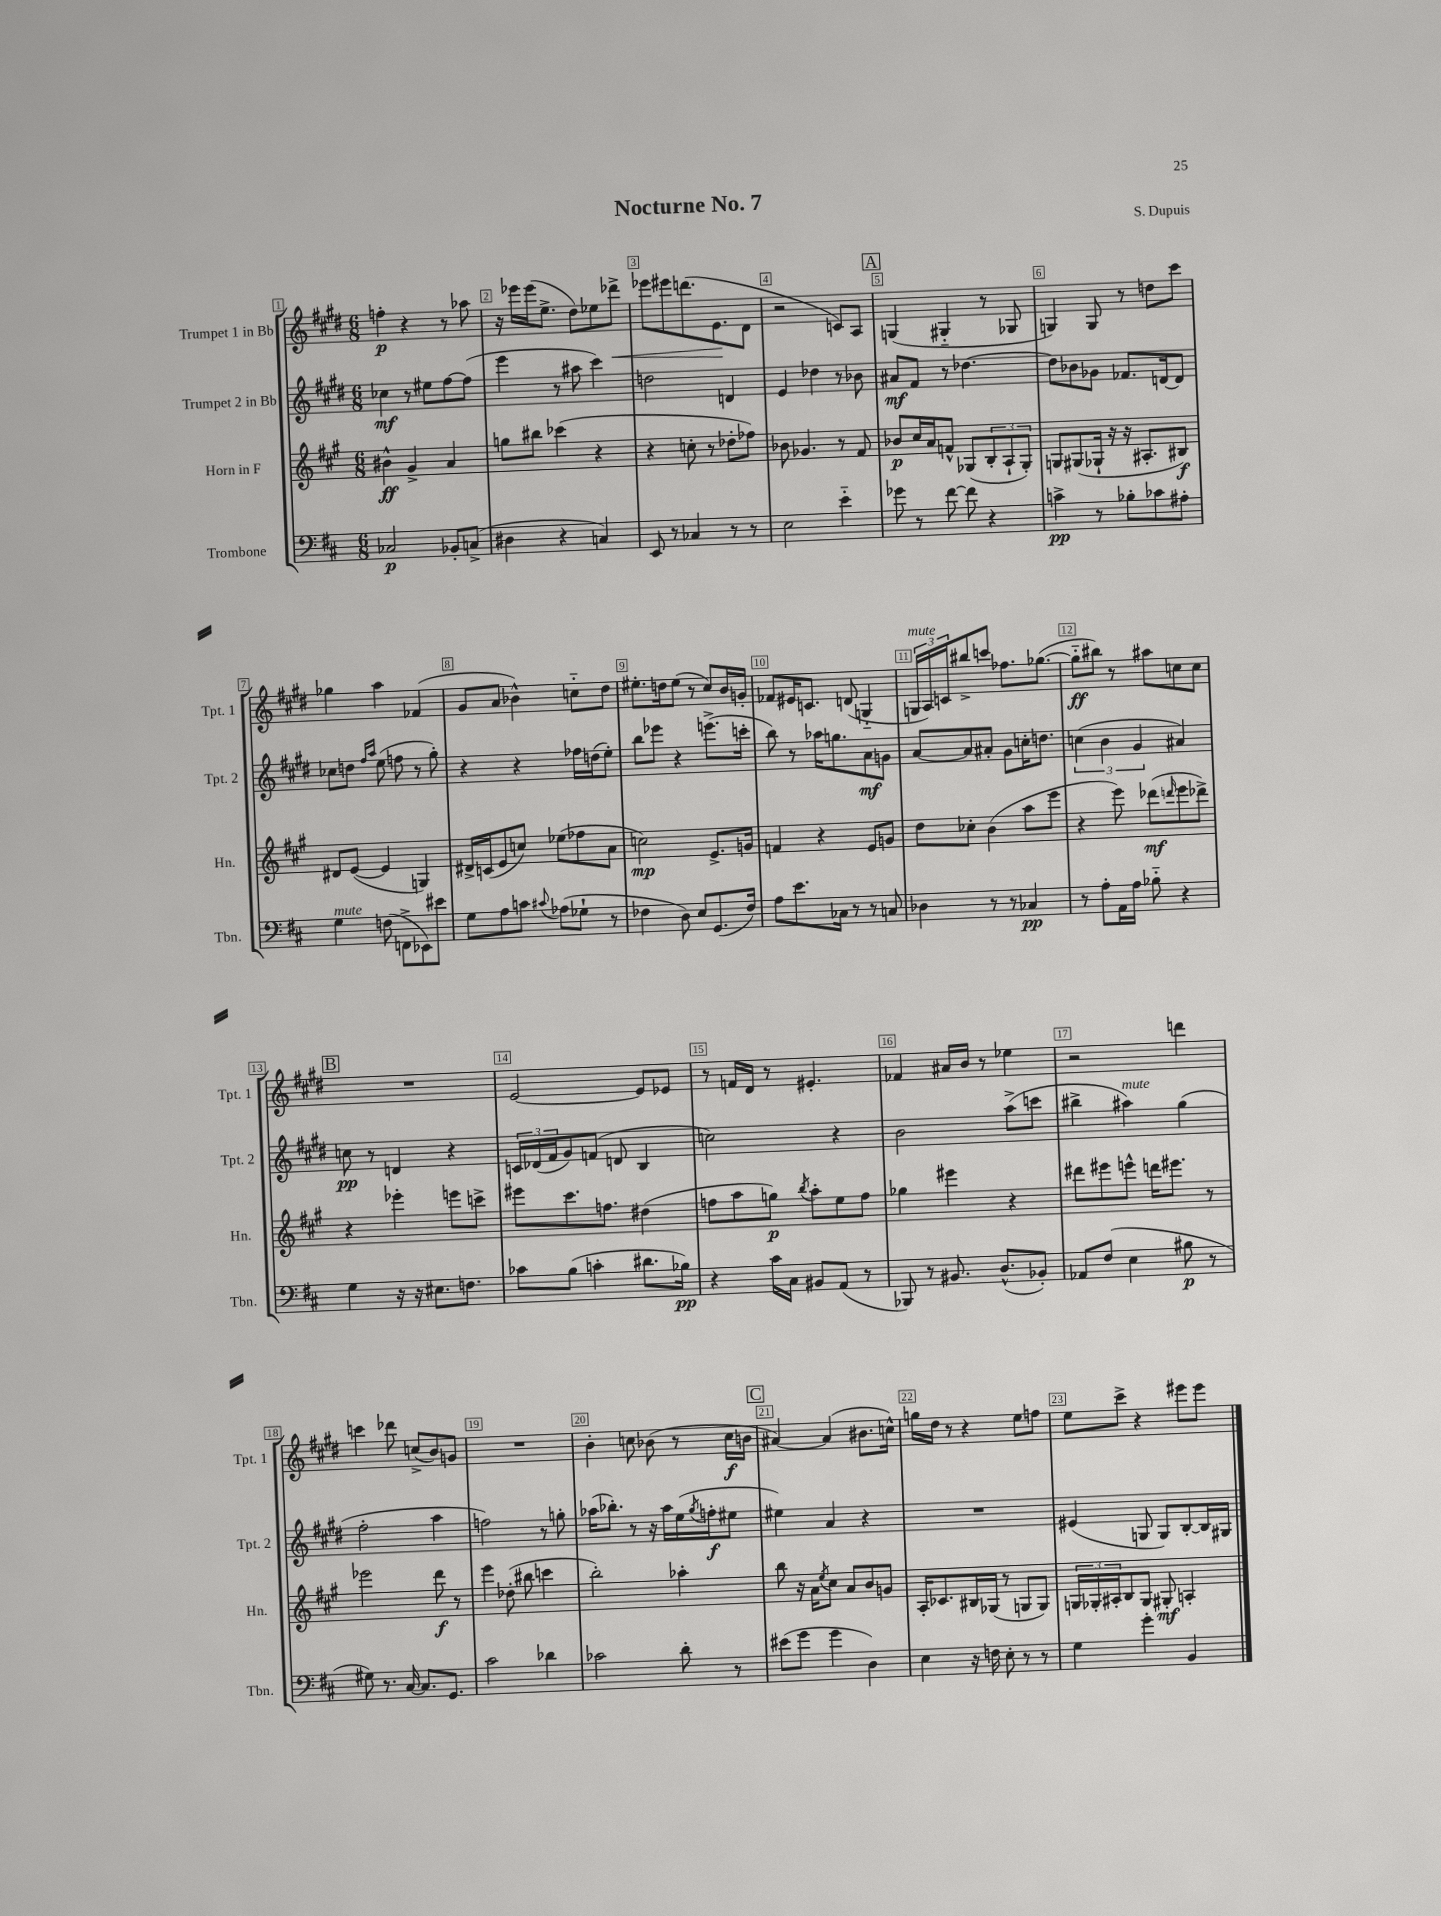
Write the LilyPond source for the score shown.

\header { title = "Nocturne No. 7" composer = "S. Dupuis" }
<<
\new StaffGroup <<
\new Staff = "s0" \with { instrumentName = "Trumpet 1 in Bb" shortInstrumentName = "Tpt. 1" } {
    \clef treble \key e \major \numericTimeSignature \time 6/8
    f''4-.\p r4 r8 aes''8 |
    r16 ees'''16 ees'''16( e''8.-> dis''8) ees''8 des'''8->\< |
    ees'''8 eis'''8 d'''8.( e'8.\! dis'8 |
    r2 c'8) a8 |
    \mark \markup { \box "A" } g4( gis4-_ r8 ges8 |
    g4) g8 r8 d''8 cis'''8 |
    ges''4 a''4 fes'4( |
    gis'8 a'8 bes'4-^) c''8-_ dis''8 |
    eis''8.-. d''16 eis''8( r8 cis''8) b'16 g'16-. |
    fes'8 eis'16 c'8. d'8( g4-_ |
    \tuplet 3/2 { g16^\markup { \italic "mute" } a16) c'16 } bis''8-> c'''8 fes''8. ges''8.~( |
    ges''8-_\ff bis''8) r8 ais''8 c''8 c''8 |
    \mark \markup { \box "B" } R2. |
    e'2~ e'8 ees'8 |
    r8 f'16 dis'16 r8 eis'4.-. |
    fes'4 ais'16 b'16 r8 ees''4 |
    r2 d'''4 |
    c'''4 des'''8 c''8->( b'8) g'8 |
    R2. |
    b'4-. c''8 bes'8( r8 c''16\f b'16 |
    \mark \markup { \box "C" } ais'4~) ais'4( bis'8. c''16-^) |
    g''16 dis''16 r8 r4 e''8 f''8 |
    e''8 cis'''8-> r4 eis'''8 eis'''8 \bar "|." |
}
\new Staff = "s1" \with { instrumentName = "Trumpet 2 in Bb" shortInstrumentName = "Tpt. 2" } {
    \clef treble \key e \major \numericTimeSignature \time 6/8
    ces''4\mf r8 eis''8 fis''8~ fis''8( |
    e'''4 r8 ais''8 cis'''4) |
    d''2 d'4 |
    e'4 des''4 r8 bes'8 |
    \mark \markup { \box "A" } ais'8\mf fis'8 r8 des''4.~ |
    des''8 bes'8 ges'8 fes'8. d'16~ d'8 |
    ces''8 d''8 \grace { fis''16 a''16 } e''8( f''8 r8 gis''8-.) |
    r4 r4 fes''16 d''16( e''8-.) |
    b''8 ees'''8 r4 e'''8.->( c'''16-. |
    b''8) r8 aes''16 g''8. a'8\mf g'8 |
    a'8~ a'8 ais'8-. gis'8 c''16-. d''8. |
    \tuplet 3/2 { c''4( b'4 gis'4 } ais'4) |
    \mark \markup { \box "B" } c''8\pp r8 d'4 r4 |
    \tuplet 3/2 { c'16 des'16( fis'16 } gis'8) f'8( d'8 b4 |
    c''2) r4 |
    b'2 a''8->( c'''8 |
    bis''4-> ais''4^\markup { \italic "mute" }) gis''4( |
    fis''2-. a''4 |
    f''2) r8 g''8-. |
    aes''16( bes''8.-.) r8 r16 aes''16 e''16( \acciaccatura { gis''8 } f''16-.\f eis''8 |
    \mark \markup { \box "C" } eis''4) a'4 r4 |
    R2. |
    eis'4( g8 g8) b8~-. b16 gis16 \bar "|." |
}
\new Staff = "s2" \with { instrumentName = "Horn in F" shortInstrumentName = "Hn." } {
    \clef treble \key a \major \numericTimeSignature \time 6/8
    bis'4-^\ff gis'4-> a'4 |
    g''8 bis''8 ces'''4( r4 |
    r4 c''8-. r8 des''8-. fes''8) |
    bes'8 ges'4. r8 fis'8 |
    \mark \markup { \box "A" } bes'8\p cis''16 a'16 f'8-^ ges8( \tuplet 3/2 { b8-. a8-! ges8-.) } |
    g8 gis8( ges16-! r16 r16 ais8.-. bis8\f) |
    dis'8 e'8~( e'4 g4) |
    dis'16-> c'16( e'8 c''8) ees''8( fes''8 a'8 |
    c''2\mp) e'8.-> g'16 |
    f'4 r4 e'8 g'8 |
    d''8 ces''8-. b'4( a''8 e'''8 |
    r4 e'''8) des'''8\mf( \grace { d'''16 } e'''8 des'''8->) |
    \mark \markup { \box "B" } r4 ees'''4-. e'''8 c'''8-> |
    eis'''8 cis'''8. f''8. dis''4( |
    f''8 a''8 g''8\p) \acciaccatura { b''8 } a''8-. e''8 f''8 |
    ges''4 eis'''4 r4 |
    dis'''8 eis'''8 e'''8-^ d'''16 eis'''8. r8 |
    ees'''2 d'''8\f r8 |
    e'''4 des''8-.( bis''8 c'''4 |
    b''2-.) aes''4-. |
    \mark \markup { \box "C" } b''8 r16 a'16 \acciaccatura { e''8 } cis''8 a'8 b'8 g'8 |
    a16-. ces'8. bis16 ges16( r8 g8 g8) |
    \tuplet 3/2 { g16 ges16-. ais16-. } b8 ges8 gis8-.\mf a4-. \bar "|." |
}
\new Staff = "s3" \with { instrumentName = "Trombone" shortInstrumentName = "Tbn." } {
    \clef bass \key d \major \numericTimeSignature \time 6/8
    ces2\p bes,8-. c8->( |
    dis4 r4 c4) |
    e,8 r8 ces4 r8 r8 |
    e2 e'4-_ |
    \mark \markup { \box "A" } ges'8 r8 fis'8~ fis'8 r4 |
    c'4->\pp r8 bes8-. ces'8 ais8-. |
    g4^\markup { \italic "mute" } f8( f,8-> ees,8) eis'8 |
    g8 a8 c'8 \appoggiatura { cis'8 } aes8( ges8-! r8 |
    fes4 d8) e8 g,8.( fes16) |
    a8 e'8. ces16 r8 r8 c8 |
    des4 r8 r8 ces4\pp |
    r8 a8-. a,16 a16 bes8-_ r4 |
    \mark \markup { \box "B" } g4 r16 r16 eis8. f8. |
    ces'8 b8( c'4-. dis'8. bes16\pp) |
    r4 cis'16 cis16 bis,8 a,8( r8 |
    bes,,8) r8 bis,8. d8.-^( bes,8-.) |
    aes,8 fis8( e4 bis8\p r8 |
    gis8) r8. cis16~ cis8. g,8. |
    cis'2 des'4 |
    ces'2 d'8-. r8 |
    \mark \markup { \box "C" } eis'8( g'8 g'4 d4) |
    e4 r16 f16 e8-. r8 r8 |
    g4 g'4-. b,4 \bar "|." |
}
>>
>>
\layout { \context { \Score \override BarNumber.break-visibility = ##(#f #t #t) barNumberVisibility = #all-bar-numbers-visible \override BarNumber.stencil = #(make-stencil-boxer 0.1 0.3 ly:text-interface::print) } }
